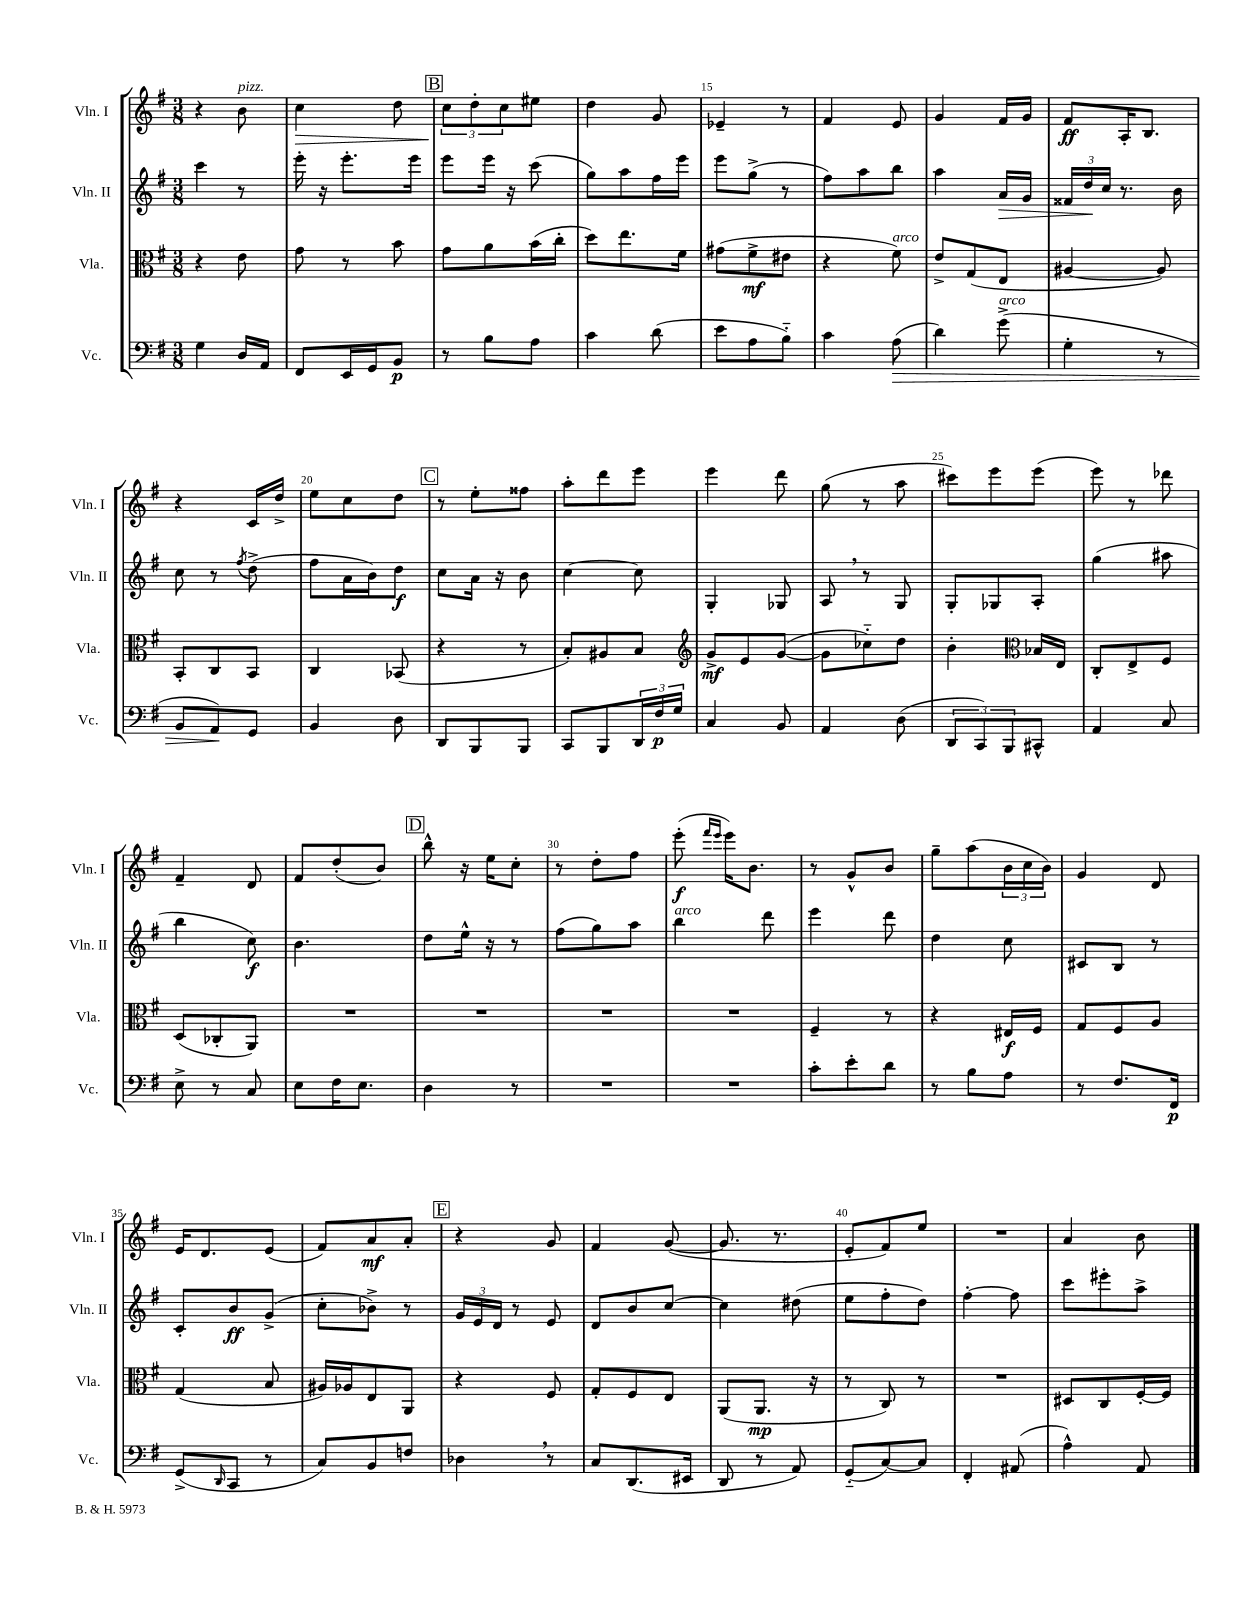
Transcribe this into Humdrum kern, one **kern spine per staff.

**kern	**kern	**kern	**kern
*staff4	*staff3	*staff2	*staff1
*clefF4	*clefC3	*clefG2	*clefG2
*k[f#]	*k[f#]	*k[f#]	*k[f#]
*M3/8	*M3/8	*M3/8	*M3/8
4G	4r	4ccc	4r
16D	8e	8r	8b
16AA	.	.	.
=	=	=	=
8FF#	8g	16eee'	4cc
.	.	16r	.
16EE	8r	8.eee'	.
16GG	.	.	.
8BB	8b	.	8dd
.	.	16eee	.
=	=	=	=
8r	8g	8eee	12cc
.	.	.	12dd'
8B	8a	16eee	.
.	.	.	12cc
.	.	16r	.
8A	(16b	(8ccc	8ee#
.	16cc'	.	.
=	=	=	=
4c	8dd)	8gg)	4dd
.	8.ee	8aa	.
(8d	.	16ff#	8g
.	16f#	16eee	.
=	=	=	=
8e	(8g#	8eee	4e-~
8A	8f#^	(8gg^	.
8B'~)	8e#	8r	8r
=	=	=	=
4c	4r	8ff#)	4f#
.	.	8aa	.
(8A	8f#)	8bb	8e
=	=	=	=
4d)	8e^	4aa	4g
.	(8G	.	.
(8g^	8E	16a	16f#
.	.	16g	16g
=	=	=	=
4G'	[4A#	24f##	8f#
.	.	24dd	.
.	.	24cc	.
.	.	8.r	16A'
.	.	.	8.B
8r	8A#])	.	.
.	.	16b	.
=	=	=	=
8BB	8BB'	8cc	4r
8AA)	8C	8r	.
.	.	8qff#	.
8GG	8BB	(8dd^	16c
.	.	.	16dd^
=	=	=	=
4BB	4C	8ff#	8ee
.	.	16a	8cc
.	.	16b)	.
8D	(8BB-	8dd	8dd
=	=	=	=
8DD	4r	8cc	8r
8BBB	.	16a	8ee'
.	.	16r	.
8BBB	8r	8b	8ff##
=	=	=	=
8CC	8B')	[4cc	8aa'
8BBB	8A#	.	8ddd
24DD	8B	8cc]	8eee
24F#	.	.	.
24G	.	.	.
=	=	=	=
*	*clefG2	*	*
4C	8g^	4G'	4eee
.	8e	.	.
8BB	([8g	8G-	8ddd
=	=	=	=
4AA	8g]	8A	(8gg
.	8cc-'~)	8r	8r
(8D	8dd	8G	8aa
=	=	=	=
12DD	4b'	8G'	8ccc#)
12CC)	.	.	.
.	.	8G-	8eee
12BBB	.	.	.
*	*clefC3	*	*
8CC#^^	16B-	8A'	(8eee
.	16E	.	.
=	=	=	=
4AA	8C'	(4gg	8eee)
.	8E^	.	8r
8C	8F#	8aa#	8ddd-
=	=	=	=
8E^	(8D	4bb	4f#~
8r	8C-'	.	.
8C	8AA)	8cc)	8d
=	=	=	=
8E	4.r	4.b	8f#
16F#	.	.	(8dd'
8.E	.	.	.
.	.	.	8b)
=	=	=	=
4D	4.r	8dd	8bb^^
.	.	16ee^^	16r
.	.	16r	16ee
8r	.	8r	8cc'
=	=	=	=
4.r	4.r	(8ff#	8r
.	.	8gg)	8dd'
.	.	8aa	8ff#
=	=	=	=
4.r	4.r	4bb	(8eee'
.	.	.	16qqfff#
.	.	.	16qqeee
.	.	.	16eee)
.	.	.	8.b
.	.	8ddd	.
=	=	=	=
8c'	4F#~	4eee	8r
8e'	.	.	8g^^
8d	8r	8ddd	8b
=	=	=	=
8r	4r	4dd	8gg~
8B	.	.	(8aa
8A	16E#	8cc	24b
.	.	.	24cc
.	16F#	.	.
.	.	.	24b)
=	=	=	=
8r	8G	8c#	4g
8.F#	8F#	8B	.
.	8A	8r	8d
16FF#	.	.	.
=	=	=	=
(8GG^	(4G	8c'	16e
.	.	.	8.d
16qqDD	.	.	.
8CC	.	8b	.
8r	8B	(8g^	(8e
=	=	=	=
8C)	16A#)	8cc'	8f#)
.	16A-	.	.
8BB	8E	8b-^)	8a
8F	8AA	8r	8a'
=	=	=	=
4D-	4r	24g	4r
.	.	24e	.
.	.	24d	.
.	.	8r	.
8r	8F#	8e	8g
=	=	=	=
8C	8G'	8d	4f#
(8.DD	8F#	8b	.
.	8E	[8cc	([8g
16EE#	.	.	.
=	=	=	=
8DD	(8AA	4cc]	8.g]
8r	8.AA	.	.
.	.	.	8.r
8AA)	.	(8dd#	.
.	16r	.	.
=	=	=	=
(8GG'~	8r	8ee	8e'
[8C)	8C)	8ff#'	8f#)
8C]	8r	8dd)	8ee
=	=	=	=
4FF#'	4.r	[4ff#'	4.r
(8AA#	.	8ff#]	.
=	=	=	=
4A^^)	8D#	8ccc	4a
.	8C	8eee#'	.
8AA	[16F#'	8aa^	8b
.	16F#]	.	.
==	==	==	==
*-	*-	*-	*-
